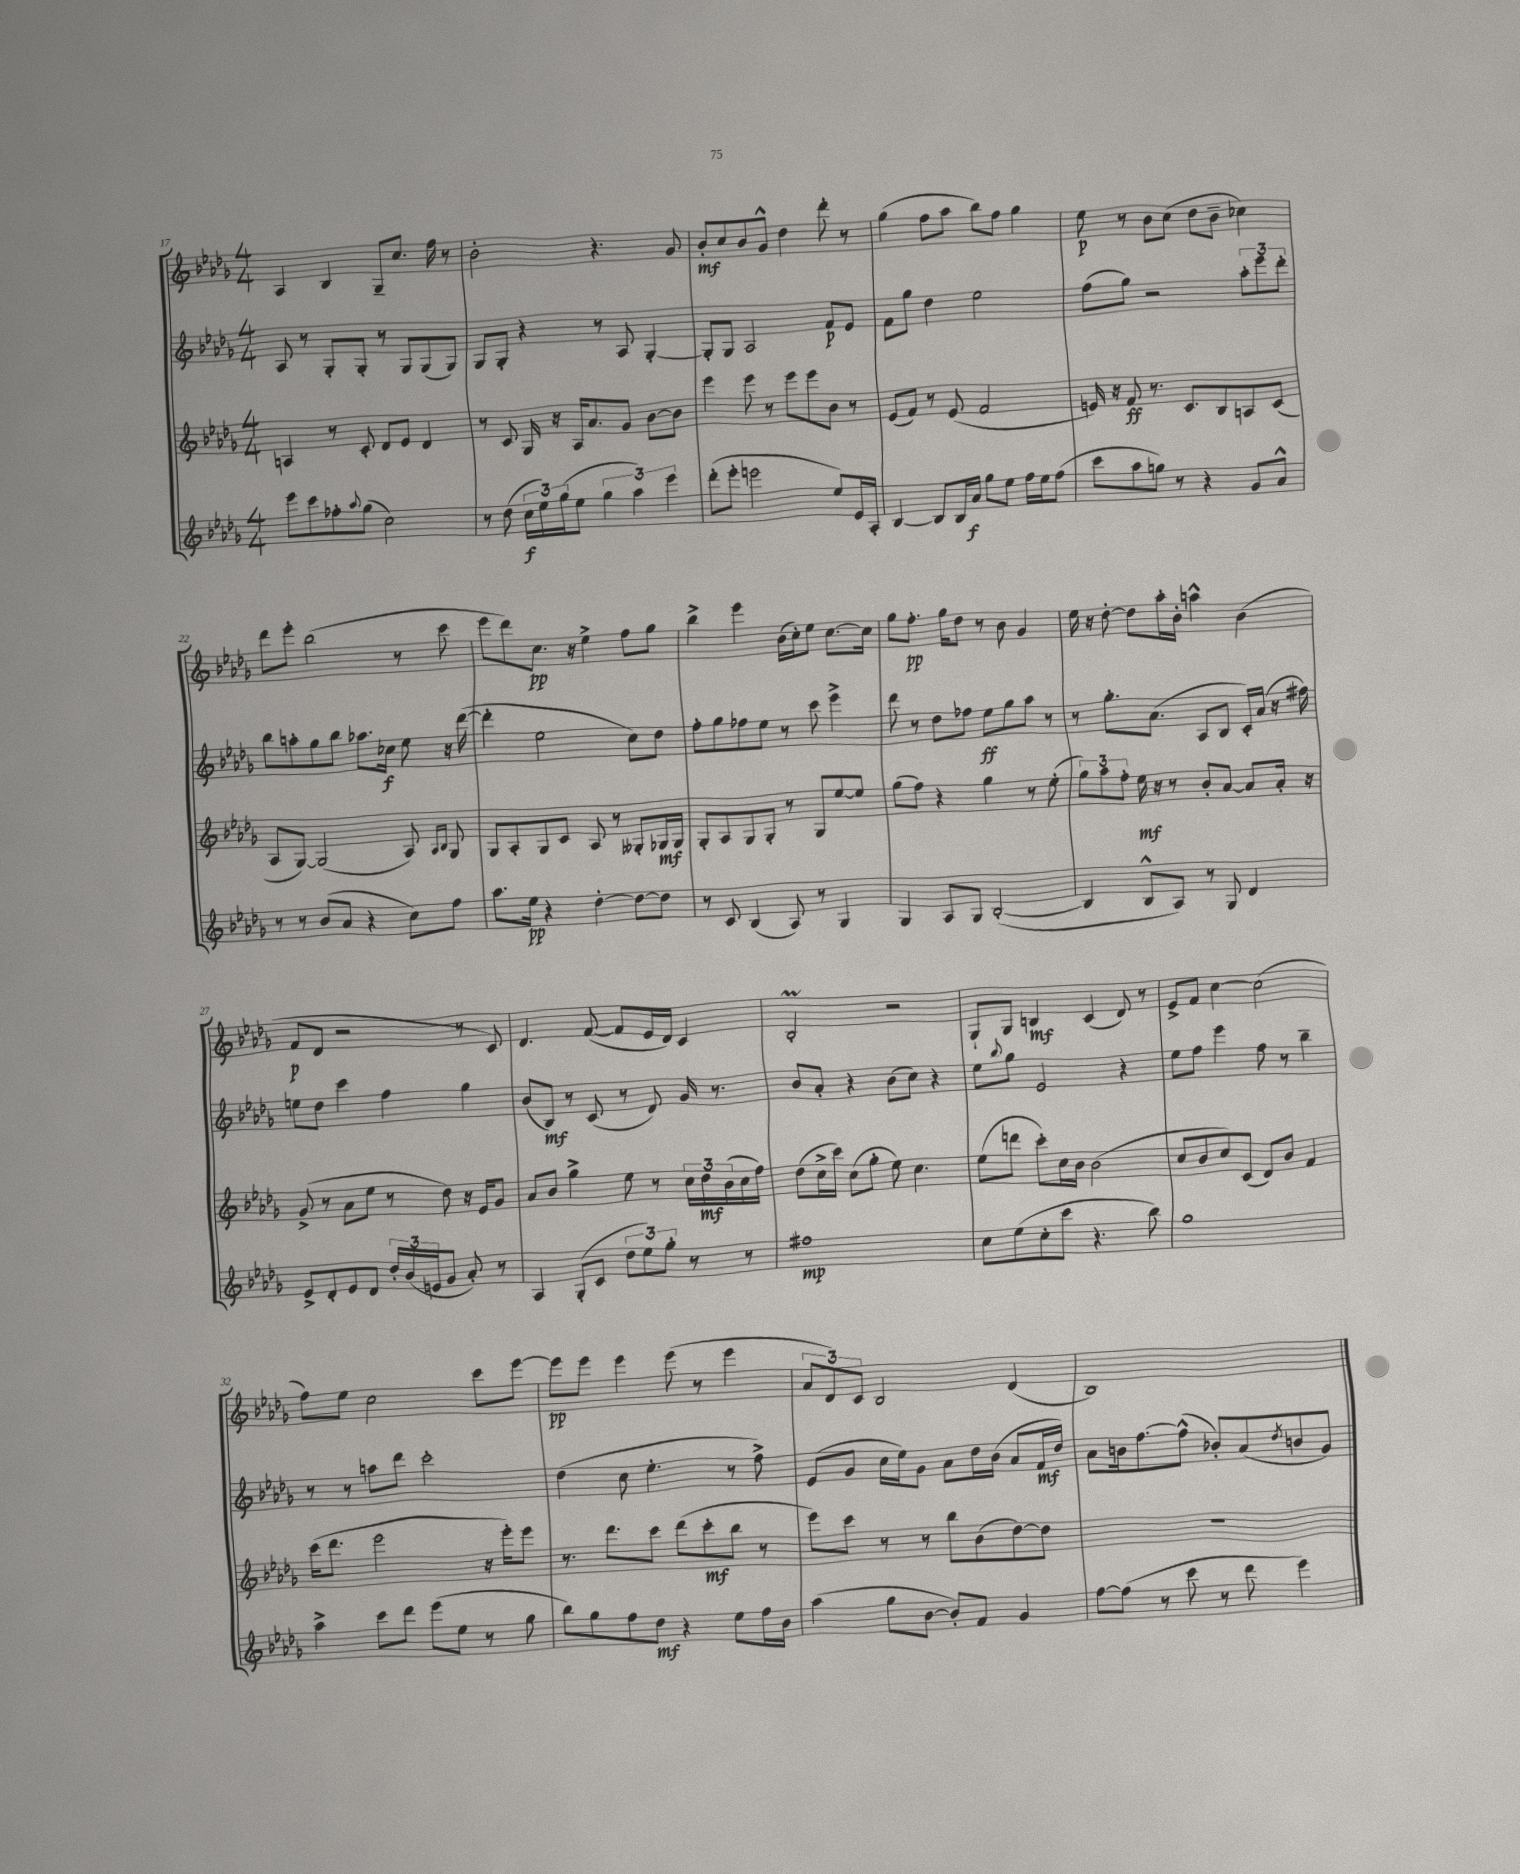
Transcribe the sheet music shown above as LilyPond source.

<<
\new StaffGroup <<
\new Staff = "s0" {
    \clef treble \key des \major \numericTimeSignature \time 4/4
    aes4 bes4 ges8-- c''8. f''16 r8 |
    bes'2-. r4. ges'8 |
    bes'8-.\mf c''8 bes'8 ges'8-^ des''4 des'''8-. r8 |
    ges''4( f''8 aes''8 bes''8) f''8 ges''4 |
    ees''8\p r8 bes'8 c''8( des''8 bes'8-- ces''4) |
    des'''8 ees'''8-. bes''2( r8 c'''8 |
    ees'''8 des'''8) c''8.\pp r16 ees''4-> f''8 ges''8 |
    bes''4-> ees'''4 bes'16( c''16-.) ees''8 c''8.~ c''16 |
    ges''8 f''8.-.\pp ges''16 des''8 r8 bes'8 ges'4 |
    ees''16 r16 des''8~-. des''8 aes''16-. bes'16-. a''4-^ bes'4( |
    f'8\p des'8 r2 r8 c'8) |
    des'4. f'8~( f'8 ees'16 des'16) c'4 |
    bes2-.\prall r2 |
    ges8-! ges8 b4\mf c'4( des'8) r8 |
    ees'8-> f'8 c''4~ c''2( |
    f''8) ees''8 c''2 c'''8 ees'''8~ |
    ees'''8\pp ees'''8 ees'''4 ees'''8( r8 ees'''4 |
    \tuplet 3/2 { aes'8 des'8) c'8 } bes2 des'4( |
    bes1) \bar "|." |
}
\new Staff = "s1" {
    \clef treble \key des \major \numericTimeSignature \time 4/4
    aes8 r8 ges8-. ges8-. r8 ges8 ges8( ges8) |
    ges8 ges8-. r4 r8 aes8 ges4~-. |
    ges8-. ges8 aes2 f'8\p ees'8 |
    f'8 ges''8 des''4 ees''2 |
    f''8( ges''8) r2 \tuplet 3/2 { aes''8-. ees'''8 des'''8-. } |
    bes''8 a''8-. ges''8 bes''8 aes''8. ces''16\f ees''8 r16 des'''16~( |
    des'''4-. ees''2 c''8) des''8 |
    f''8-. ges''8 fes''8 ees''8 r8 c'''8 ees'''4-> |
    des'''8 r8 des''8 fes''8 ees''8\ff ges''8 aes''8 r8 |
    r8 ges''8.-. aes'8.( aes8 bes8 c'16-.) aes'16( r16 fis''16) |
    e''8 des''8 c'''4 f''4 ges''4 |
    bes'8( bes8\mf) r8 c'8( r8 des'8) ges'16 r8. |
    bes'8 aes'8-. r4 bes'8( c''8) r4 |
    ees''8 \appoggiatura { bes''8 } ges''8 ees'2 r4 |
    ees''8 f''8 ees'''4 f''8 r8 bes''4-- |
    r8 r8 a''8 des'''8 c'''2-. |
    des''4( c''8 ees''4.-. r8 f''8->) |
    ees'8( ges'8 c''16 ees''16) ges'8 aes'8 des''16 bes'16( aes'8 f'16\mf des''16) |
    aes'8 b'16 f''8.~ f''8-^( bes'8-.) aes'8( \acciaccatura { des''8 } b'8 ges'8) \bar "|." |
}
\new Staff = "s2" {
    \clef treble \key des \major \numericTimeSignature \time 4/4
    a4 r8 c'8-. des'8 ees'8 des'4 |
    r8 c'8 ges16 r16 aes16 aes'8. ges'8 bes'8~ bes'8 |
    ees'''4 ees'''8 r8 ees'''8 ees'''8 bes'8 r8 |
    ees'8( f'8) r8 ees'8( f'2 |
    e'16) r16 f'8\ff r8. c'8. bes8 a8 c'8( |
    aes8 ges8~) ges2( aes8) \grace { aes16 bes16 } ges8 |
    ges8 aes8-. ges8 c'8 aes8 r8 geses8-. ges16\mf ges16 |
    ges8-. aes8 ges8 ges8-. r8 ges8 ees''8~ ees''8 |
    ges''8( f''8) r4 ges''4 r8 ees''8-.( |
    \tuplet 3/2 { ges''8) aes''8 f''8-. } ees''16\mf r16 r8 bes'8-. aes'8~ aes'8 aes'16-. r16 |
    ges'8->( r8 aes'8 ees''8 r8 des''8) r16 ees'16 ges'8 |
    aes'8 bes'8 ges''4-> ees''8 r8 \tuplet 3/2 { c''16 des''16\mf bes'16( } c''16 f''16) |
    des''8( c''16-> c'''16) c''8( ges''8-. ees''8) c''4. |
    ees''8( d'''8 c'''8-.) c''16 bes'16 bes'2( |
    c''8 bes'8 c''8) c'8( des'8) bes'8 f'4 |
    c'''16( des'''8. ees'''2 r16 ees'''16-.) ees'''8 |
    r8. des'''8. c'''8 des'''8( c'''8-.\mf bes''8 r8 |
    ees'''8) c'''8 r8 r8 bes''8 bes'8( des''8~) des''8 |
    R1 \bar "|." |
}
\new Staff = "s3" {
    \clef treble \key des \major \numericTimeSignature \time 4/4
    ees'''8 c'''8 fes''8-. \appoggiatura { aes''8 } ges''8( c''2) |
    r8 des''8( \tuplet 3/2 { c''16\f ees''16) ges''16( } ees''8 \tuplet 3/2 { ges''4 aes''4) ees'''4 } |
    des'''8-.( ees'''8-. e'''2 ees''8) ees'16 aes16-. |
    bes4~ bes8 bes16 aes'16\f ges''8 ees''8 f''16 ees''16 f''8( |
    c'''8 aes''8 g''8) r8 r4 ges'8 aes'8-^ |
    r8 r8 bes'8( aes'8 r4 c''8) f''8 |
    aes''8. ees''16\pp r4 des''4~-. des''8~ des''8 |
    r8 c'8 bes4( aes8) r8 ges4 |
    ges4 aes8 ges8 bes2~-.( |
    bes4 bes8-^ aes8) r8 ges8 des'4 |
    ees'8-> des'8-. ees'8 des'8 \tuplet 3/2 { des''16-. bes'16( e'16 } ges'8 aes'8-.) r8 |
    aes4 ges8-.( c'8 \tuplet 3/2 { des''8 ees''8) ges''8-. } r8 r8 |
    fis''1\mp |
    c''8 ees''8( c''8-. c'''8 r4. bes''8) |
    ges''1 |
    aes''4-> c'''8 des'''8 ees'''8( ees''8 r8 ges''8 |
    bes''8) ges''8 f''8 des''8\mf r4 ees''8 f''16 bes'16 |
    aes''4( ges''8 bes'8~ bes'8-.) f'8 ges'4 |
    f''8~ f''8( r8 c'''8 r8 des'''8 ees'''4) \bar "|." |
}
>>
>>
\layout { \context { \Score currentBarNumber = #17 } }
